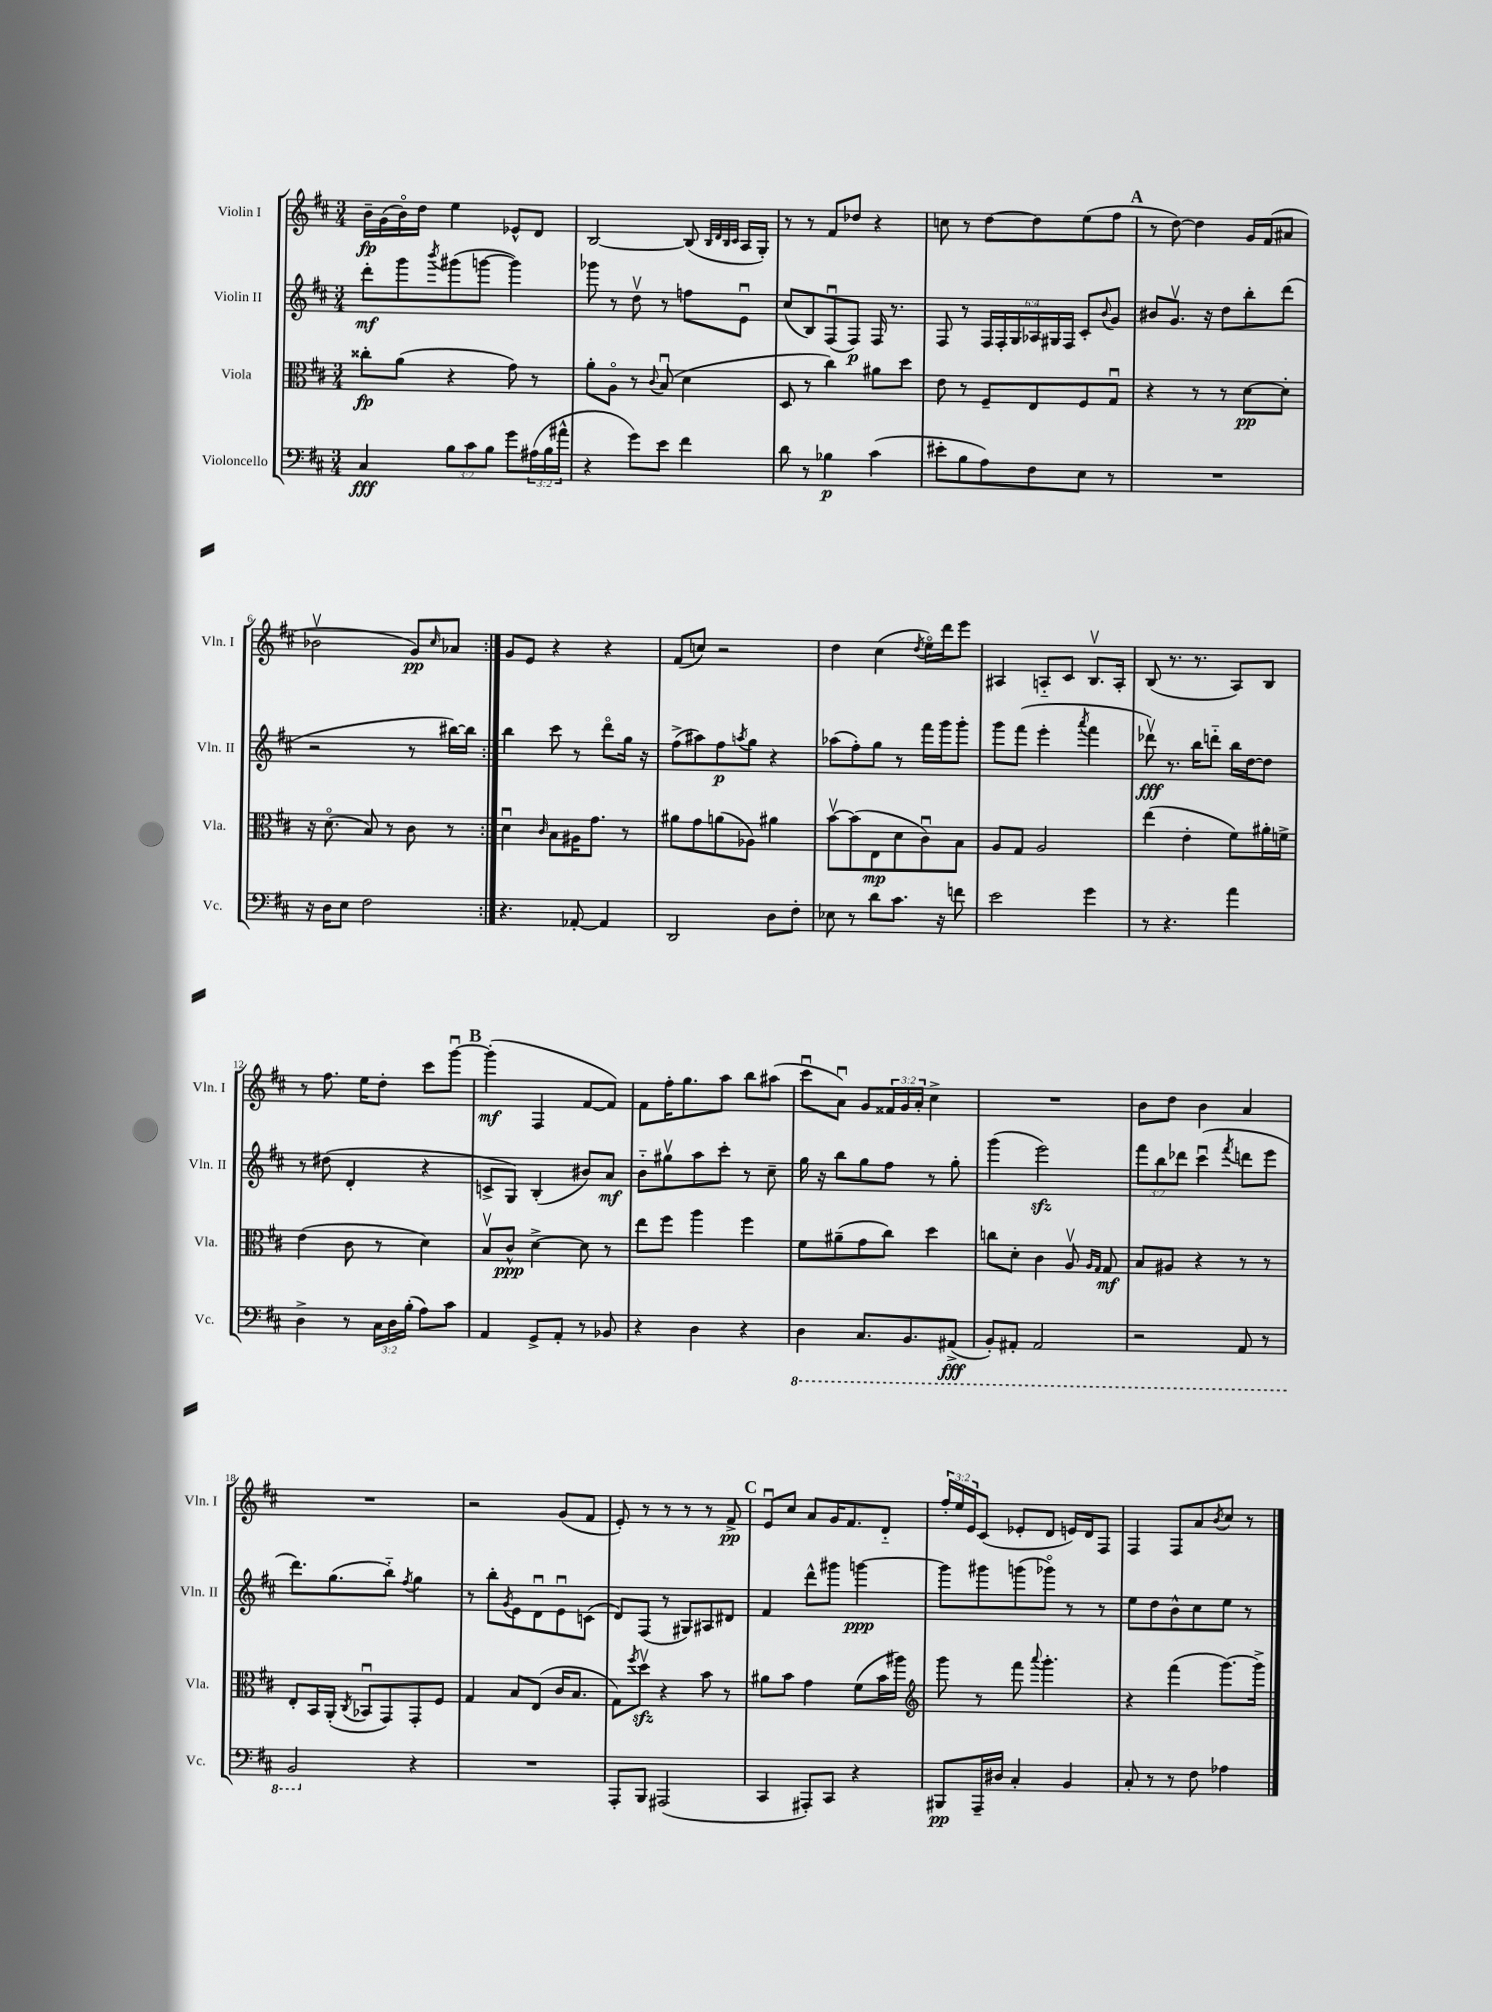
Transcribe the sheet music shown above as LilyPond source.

<<
\new StaffGroup <<
\new Staff = "s0" \with { instrumentName = "Violin I" shortInstrumentName = "Vln. I" } {
    \clef treble \key d \major \numericTimeSignature \time 3/4 \override Staff.TupletNumber.text = #tuplet-number::calc-fraction-text
    \repeat volta 2 { b'16--\fp g'16( b'16\flageolet) d''16 e''4 ees'8-^ d'8 |
    b2~ b8( \grace { b32 d'32 b32 cis'32 } a16 g16-.) |
    r8 r8 fis'8 des''8 r4 |
    c''8 r8 d''8~ d''8 e''8( fis''8 |
    \mark \markup { \bold "A" } r8 d''8~) d''4 g'16 fis'16( ais'8 |
    bes'2\upbow g'8\pp) \grace { cis''16 } aes'8 | }
    g'8 e'8 r4 r4 |
    fis'8( c''8) r2 |
    d''4 cis''4( \acciaccatura { d''8 } e''16\flageolet) d'''16 e'''8 |
    ais4 a8-_ cis'8 b8.\upbow a16-. |
    b8( r8. r8. a8) b8 |
    r8 fis''8. e''16 d''8-. cis'''8 g'''8~\downbow |
    \mark \markup { \bold "B" } g'''4-.\mf( fis4 fis'8~ fis'8) |
    fis'8 fis''16-. g''8. a''8 b''8 ais''8( |
    cis'''8\downbow a'8\downbow) g'8 \tuplet 3/2 { fisis'16 g'16 a'16-. } cis''4-> |
    R2. |
    b'8 d''8 b'4 a'4 |
    R2. |
    r2 g'8( fis'8 |
    e'8-.) r8 r8 r8 r8 fis'8->\pp |
    \mark \markup { \bold "C" } e'8\downbow cis''8 a'8 g'16 fis'8. d'8-_ |
    \tuplet 3/2 { fis''16-. e''16 e'16 } cis'8( ees'8-. d'8 e'16) d'16 fis8 |
    fis4 fis8 a'8 \acciaccatura { b'8 } cis''8 r8 \bar "|." |
}
\new Staff = "s1" \with { instrumentName = "Violin II" shortInstrumentName = "Vln. II" } {
    \clef treble \key d \major \numericTimeSignature \time 3/4 \override Staff.TupletNumber.text = #tuplet-number::calc-fraction-text
    \repeat volta 2 { d'''8-.\mf g'''8 \acciaccatura { b'''8 } gis'''8( g'''8~ g'''4) |
    ges'''8 r8 d''8\upbow r8 f''8 e'8\downbow |
    cis''8( b8) fis8\downbow( fis8\p) fis16 r8. |
    fis8 r8 \tuplet 6/4 { fis16 fis16-. g16 aes16 gis16 fis16 } cis'8-. \appoggiatura { b'8 } g'8 |
    \mark \markup { \bold "A" } bis'8 g'8.\upbow r16 d''8 b''8-. d'''8( |
    r2 r8 bis''16~) bis''16 | }
    b''4 cis'''8 r8 d'''8\flageolet g''16 r16 |
    fis''8->( ais''8) fis''8\p \acciaccatura { a''8 } g''8 r4 |
    aes''8( fis''8-.) g''8 r8 fis'''16 g'''16 g'''8-. |
    g'''8 fis'''8( e'''4-. \acciaccatura { a'''8 } fis'''4 |
    des'''8\upbow\fff) r8. b''16 d'''8-_ b''16 d''16~ d''8 |
    r8 dis''8( d'4-. r4 |
    \mark \markup { \bold "B" } c'8-> g8) b4-.( bis'8) a'8\mf |
    b'8-_ gis''8\upbow a''8 cis'''8-. r8 cis''8-- |
    g''16 r16 b''8 g''8 fis''8 r8 g''8-. |
    g'''4( e'''2\sfz) |
    \tuplet 3/2 { fis'''8 b''8 des'''8 } cis'''4\downbow( \acciaccatura { fis'''8 } d'''8 e'''8 |
    d'''8.) g''8.( b''8-_) \acciaccatura { fis''8 } g''4 |
    r8 b''8-. \acciaccatura { g'8 } e'8 d'8\downbow e'8\downbow c'8( |
    d'8) fis8( r8 gis8) ais8 dis'8 |
    \mark \markup { \bold "C" } fis'4 d'''8-^ gis'''8 g'''4~\ppp |
    g'''8 gis'''8 g'''8( ges'''8\flageolet) r8 r8 |
    e''8 d''8 b'8-^ cis''8 e''8 r8 \bar "|." |
}
\new Staff = "s2" \with { instrumentName = "Viola" shortInstrumentName = "Vla." } {
    \clef alto \key d \major \numericTimeSignature \time 3/4
    \repeat volta 2 { cisis''8-.\fp a'8( r4 g'8) r8 |
    a'8-. a8\flageolet r8 \appoggiatura { cis'8 } b8\downbow( d'4 |
    d8 r8 cis''4) ais'8 d''8 |
    e'8 r8 fis8-- e8 fis8 g8\downbow |
    \mark \markup { \bold "A" } r4 r8 r8 d'8~\pp d'8-. |
    r16 d'8.\flageolet( b8) r8 cis'8 r8 | }
    d'4\downbow \grace { cis'16 } b8 ais16 g'8. r8 |
    ais'8 g'8 a'8( aes8) ais'4 |
    b'8~\upbow b'8( e8\mp d'8 cis'8\downbow) b8 |
    a8 g8 a2 |
    e''4( e'4-. fis'8) ais'16-. f'16-> |
    e'4( cis'8 r8 d'4) |
    \mark \markup { \bold "B" } b8\upbow cis'8-^\ppp d'4~-> d'8 r8 |
    e''8 fis''8 a''4 fis''4 |
    fis'8 ais'8--( g'8 cis''8) d''4 |
    c''8 d'8-. cis'4 a8\upbow \grace { a16 g16 } g8\mf |
    b8 ais8 r4 r8 r8 |
    e8-. b,16 a,16-.( \acciaccatura { cis8 } bes,8\downbow g,8) g,8-. fis8 |
    g4 b8 e8( cis'16 b8. |
    g8) \acciaccatura { fis''8 } d''8\upbow\sfz r4 b'8 r8 |
    \mark \markup { \bold "C" } ais'8 b'8 g'4 fis'8( b'16 ais''16) |
    \clef treble g'''8 r8 fis'''8 \appoggiatura { a'''8 } g'''4.-. |
    r4 fis'''4( g'''8.~) g'''16-> \bar "|." |
}
\new Staff = "s3" \with { instrumentName = "Violoncello" shortInstrumentName = "Vc." } {
    \clef bass \key d \major \numericTimeSignature \time 3/4 \override Staff.TupletNumber.text = #tuplet-number::calc-fraction-text
    \repeat volta 2 { cis4\fff \tuplet 3/2 { b8 cis'8 b8 } g'8 \tuplet 3/2 { ais16( b16 ais'16-^ } |
    r4 g'8) e'8 fis'4 |
    d'8 r8 bes4\p cis'4( |
    eis'8-. b8 a8) fis8 e8 r8 |
    \mark \markup { \bold "A" } R2. |
    r16 d16 e8 fis2 | }
    r4. aes,8~-. aes,4 |
    d,2 d8 fis8-. |
    ees8 r8 d'8 cis'8. r16 f'8 |
    e'2 g'4 |
    r8 r4. a'4 |
    d4-> r8 \tuplet 3/2 { cis16 d16 b16-.( } a8) cis'8 |
    \mark \markup { \bold "B" } a,4 g,8-> a,8-. r8 bes,8 |
    r4 d4 r4 |
    \ottava #-1 d,4 cis,8. b,,8. ais,,8->\fff( |
    b,,8-.) ais,,8-. ais,,2 |
    r2 a,,8 r8 |
    b,,2 \ottava #0 r4 |
    R2. |
    a,,8-. b,,8 ais,,2( |
    \mark \markup { \bold "C" } cis,4 ais,,8-.) cis,8 r4 |
    bis,,8\pp a,,16-- dis16 cis4-. b,4 |
    cis8-. r8 r8 fis8 aes4 \bar "|." |
}
>>
>>
